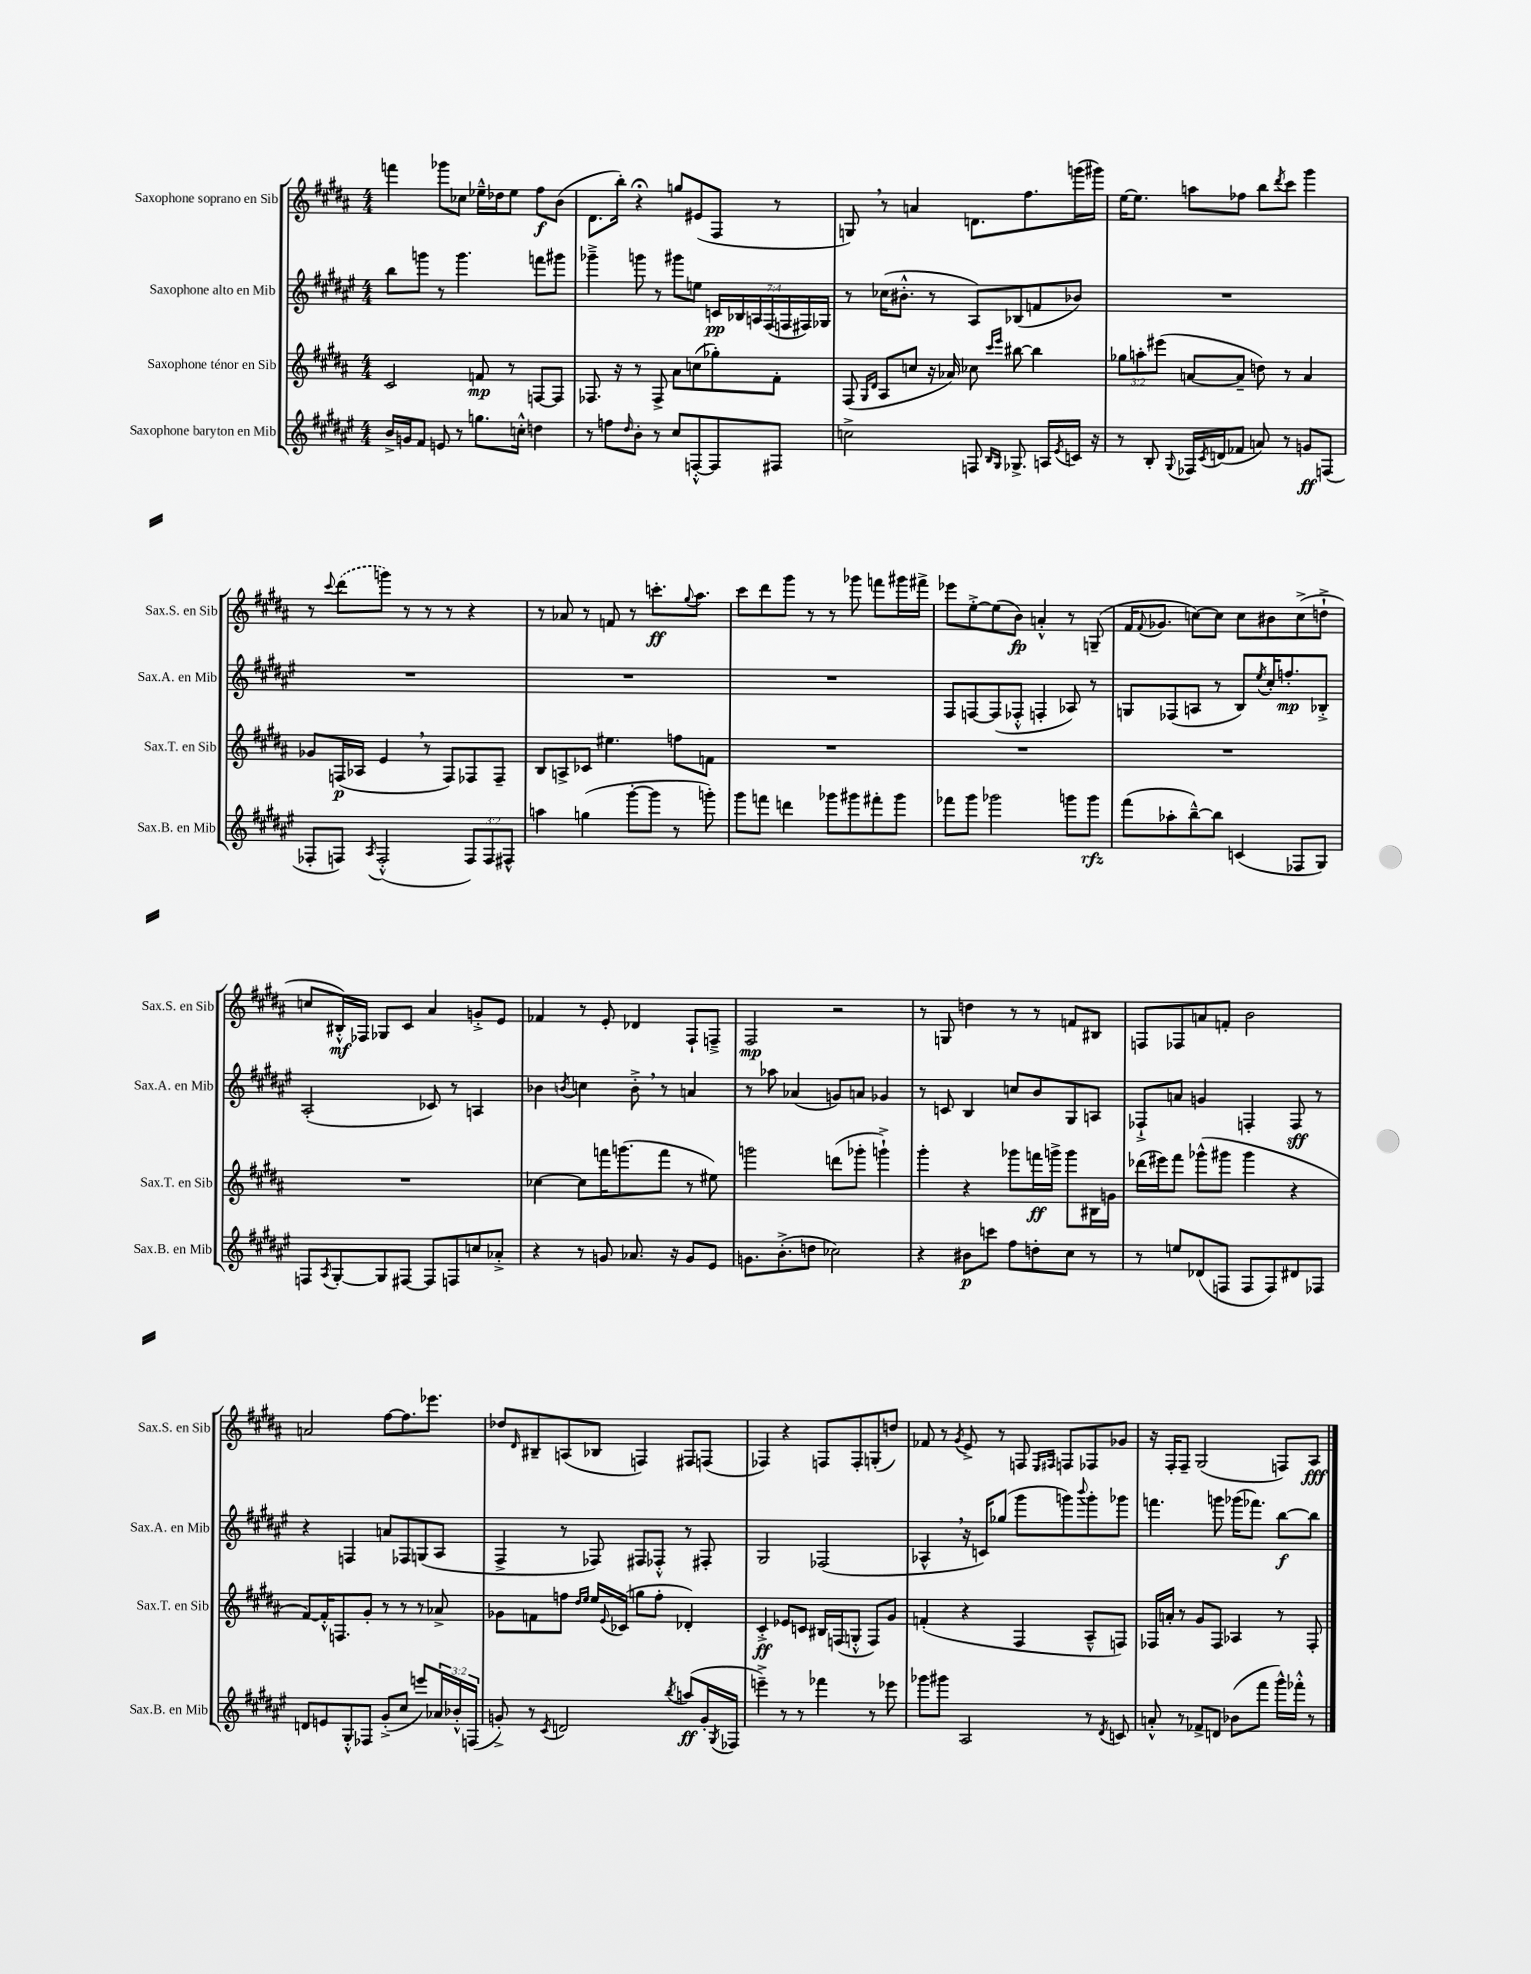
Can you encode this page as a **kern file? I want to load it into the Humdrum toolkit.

**kern	**dynam	**kern	**dynam	**kern	**dynam	**kern	**dynam
*part4	*part4	*part3	*part3	*part2	*part2	*part1	*part1
*staff4	*staff4	*staff3	*staff3	*staff2	*staff2	*staff1	*staff1
*I"Saxophone baryton en Mib	*	*I"Saxophone ténor en Sib	*	*I"Saxophone alto en Mib	*	*I"Saxophone soprano en Sib	*
*I'Sax.B. en Mib	*	*I'Sax.T. en Sib	*	*I'Sax.A. en Mib	*	*I'Sax.S. en Sib	*
*clefG2	*	*clefG2	*	*clefG2	*	*clefG2	*
*k[f#c#g#d#a#e#]	*	*k[f#c#g#d#a#]	*	*k[f#c#g#d#a#e#]	*	*k[f#c#g#d#a#]	*
*M4/4	*	*M4/4	*	*M4/4	*	*M4/4	*
=16	=16	=16	=16	=16	=16	=16	=16
16b^/LL	.	2c#/	.	8bb\L	.	4fffn\	.
16gn/J	.	.	.	.	.	.	.
8f#/J	.	.	.	8gggn\J	.	.	.
8en/	.	.	.	8r	.	8ggg-X\L	.
8r	.	.	.	4.ggg\	.	8cc-X\J	.
8.ggn\L	.	8fn/	mp	.	.	16ee-X~^^\LL	.
.	.	.	.	.	.	16dd-X\J	.
.	.	8r	.	.	.	8ee-\J	.
16ccn'^^\Jk	.	.	.	.	.	.	.
4ddn\	.	[8Fn/L	.	8fffn\L	.	8ff#\L	f
.	.	8F/J]	.	8ggg#X\J	.	(8b\J	.
=17	=17	=17	=17	=17	=17	=17	=17
8r	.	8.F-X/	.	4ggg-X~^\	.	8.d#\L	.
8ffn\L	.	.	.	.	.	.	.
.	.	16r	.	.	.	16bb'\Jk)	.
16qqdd#/	.	.	.	.	.	.	.
8b'\J	.	8r	.	8gggn\	.	4r;<	.
8r	.	8F-^/	.	8r	.	.	.
8cc#/L	.	8a#\L	.	8ggg#X\L	.	8ggn/L	.
[8Fn'^^/	.	(8ccn\	.	8een\J	.	(8e#X/	.
8F/]	.	8gg-X'\)	.	28cn/LL	pp	8F#/J	.
.	.	.	.	28B-X/	.	.	.
.	.	.	.	28An/	.	.	.
.	.	.	.	(28F#/	.	.	.
8F#X/J	.	8f#'\J	.	.	.	8r	.
.	.	.	.	28Fn/	.	.	.
.	.	.	.	28F#X/)	.	.	.
.	.	.	.	28G-X/JJ	.	.	.
=18	=18	=18	=18	=18	=18	=18	=18
2ccn^\	.	(8F#/	.	8r	.	8Gn,/)	.
.	.	16qqG#/LL	.	.	.	.	.
.	.	16qqd#/JJ	.	.	.	.	.
.	.	8A#/L	.	(16cc-X\KL	.	8r	.
.	.	.	.	8.b#X'^^\J	.	.	.
.	.	8ccn/J	.	.	.	4an/	.
.	.	16r	.	8r	.	.	.
.	.	16a-X/)	.	.	.	.	.
8Fn/	.	8cc-X\	.	8A#/L)	.	8.dn\L	.
16qqB/LL	.	16qqccc#/LL	.	.	.	.	.
16qqG#/JJ	.	16qqeee/JJ	.	.	.	.	.
8.G-X^/	.	[8bb#X\	.	(8B-X/	.	.	.
.	.	.	.	.	.	8.ff#\	.
.	.	4bb#\]	.	8fn/	.	.	.
16An/LL	.	.	.	.	.	.	.
8qe#/	.	.	.	.	.	.	.
16cn/JJ	.	.	.	8b-X/J)	.	(16gggn\L	.
16r	.	.	.	.	.	16ggg#X\JJ)	.
=19	=19	=19	=19	=19	=19	=19	=19
8r	.	12gg-X\L	.	1r	.	[16ee\KL	.
.	.	.	.	.	.	8.ee\J]	.
.	.	12aan'\	.	.	.	.	.
8B'/	.	.	.	.	.	.	.
.	.	(12eee#X\J	.	.	.	.	.
8qqG#/	.	.	.	.	.	.	.
16F-X/LL	.	[8an/L	.	.	.	8aan\L	.
8qc#/	.	.	.	.	.	.	.
(16dn/J	.	.	.	.	.	.	.
8f-X/J	.	8a~/J]	.	.	.	8ff-X\J	.
8an/)	.	8ddn\)	.	.	.	8bb\L	.
.	.	.	.	.	.	8qddd#/	.
8r	.	8r	.	.	.	8ccc#\J	.
8gn/L	ff	4a/	.	.	.	4ggg#\	.
(8Fn/J	.	.	.	.	.	.	.
!!LO:LB:g=z
=20	=20	=20	=20	=20	=20	=20	=20
8F-X'/L	.	8g-X/L	.	1r	.	8r	.
.	.	.	.	.	.	8qqccc#/	.
8Fn/J)	.	(16Fn/L	p	.	.	(8ddd#\L	.
.	.	16A-X/JJ	.	.	.	.	.
8qA#/	.	.	.	.	.	.	.
(2F'^^/	.	4e,/	.	.	.	8gggn\J)	.
.	.	.	.	.	.	8r	.
.	.	8r	.	.	.	8r	.
.	.	8F/L)	.	.	.	8r	.
12F/L)	.	8F-X/	.	.	.	4r	.
12F/	.	.	.	.	.	.	.
.	.	8F-~/J	.	.	.	.	.
12F#X^^/J	.	.	.	.	.	.	.
=21	=21	=21	=21	=21	=21	=21	=21
4aan\	.	8B/L	.	1r	.	8r	.
.	.	8An^/	.	.	.	8a-X/	.
(4ggn\	.	8c-X/J	.	.	.	8r	.
.	.	4.ee#X\	.	.	.	8fn/	.
[8ggg#'\L	.	.	.	.	.	8r	.
8ggg#\J]	.	.	.	.	.	8.cccn'\L	ff
8r	.	8ffn\L	.	.	.	.	.
.	.	.	.	.	.	8qqgg#/	.
.	.	.	.	.	.	8.aa#\J	.
8gggn'\)	.	8fn\J	.	.	.	.	.
=22	=22	=22	=22	=22	=22	=22	=22
8ggg#\L	.	1r	.	1r	.	8ccc#\L	.
8fffn\J	.	.	.	.	.	8ddd#\	.
4dddn\	.	.	.	.	.	8ggg#\J	.
.	.	.	.	.	.	8r	.
8ggg-X\L	.	.	.	.	.	8r	.
8ggg#X\	.	.	.	.	.	8ggg-X\	.
8fff#X'\	.	.	.	.	.	8fffn\L	.
8ggg#\J	.	.	.	.	.	16ggg#X\L	.
.	.	.	.	.	.	16fff#X^\JJ	.
=23	=23	=23	=23	=23	=23	=23	=23
8fff-X\L	.	1r	.	8F#/L	.	8eee-X\L	.
8ggg#\J	.	.	.	[8Fn/	.	[8ee'^\	.
2ggg-X\	.	.	.	(8F/]	.	(8ee\]	.
.	.	.	.	8F-X'^^/J	.	8b\J)	fp
.	.	.	.	4Fn'/	.	4an'^^/	.
8gggn\L	.	.	.	8A-X/)	.	8r	.
8ggg\J	rfz	.	.	8r	.	(8Gn~/	.
=24	=24	=24	=24	=24	=24	=24	=24
(8fff#\L	.	1r	.	8Gn/L	.	16f#/KL	.
.	.	.	.	.	.	8qqf#/	.
.	.	.	.	.	.	8.g-X/J	.
8aa-X'\	.	.	.	(8F-X/	.	.	.
[8bb~^^\)	.	.	.	8An/J	.	[8ccn\L)	.
8bb\J]	.	.	.	8r	.	8cc\J]	.
(4cn/	.	.	.	8B/L)	.	8cc\L	.
.	.	.	.	8qee#/	.	.	.
.	.	.	.	16cc#'/K	.	8b#X\	.
.	.	.	.	8.ffn'/	mp	.	.
8F-X/L	.	.	.	.	.	(8cc^\	.
8G#/J)	.	.	.	8B-X'^/J	.	8ddn`^\J	.
!!LO:LB:g=z
=25	=25	=25	=25	=25	=25	=25	=25
8Fn/L	.	1r	.	(2A#'/	.	8ccn/L	.
8qA#/	.	.	.	.	.	.	.
[8G#'/	.	.	.	.	.	16B#X'^^/L)	mf
.	.	.	.	.	.	16F-X/JJ	.
8G#/]	.	.	.	.	.	8G-X/L	.
[8F#X/J	.	.	.	.	.	8c#/J	.
8F#/L]	.	.	.	8c-X/)	.	4a#/	.
8Fn/	.	.	.	8r	.	.	.
8ccn/	.	.	.	4An/	.	8gn'^/L	.
8a-X'^/J	.	.	.	.	.	8e/J	.
=26	=26	=26	=26	=26	=26	=26	=26
4r	.	[4cc-X\	.	4b-X\	.	4f-X/	.
.	.	.	.	8qbn/	.	.	.
8r	.	8cc-\L]	.	4ccn\	.	8r	.
8gn/	.	16fffn\K	.	.	.	8e'/	.
.	.	(8.gggn\	.	.	.	.	.
8.a-X/	.	.	.	8b'^,\	.	4d-X/	.
.	.	8fff\J	.	8r	.	.	.
16r	.	.	.	.	.	.	.
8g/L	.	8r	.	4an/	.	8F#`/L	.
8e#/J	.	8ee#X\)	.	.	.	8Fn~^/J	.
=27	=27	=27	=27	=27	=27	=27	=27
8.gn\L	.	2gggn\	.	8r	.	2F#/	mp
.	.	.	.	8aa-X\	.	.	.
(8.b'^\	.	.	.	.	.	.	.
.	.	.	.	(4a-X/	.	.	.
8ddn\J	.	.	.	.	.	.	.
2cc-X\)	.	(8dddn\L	.	8gn/L)	.	2r	.
.	.	8ggg-X'\J	.	8an/J	.	.	.
.	.	4gggn`^\)	.	4g-X/	.	.	.
=28	=28	=28	=28	=28	=28	=28	=28
4r	.	4ggg#'\	.	8r	.	8r	.
.	.	.	.	8cn/	.	8Gn/	.
8b#X\L	p	4r	.	4B/	.	4ddn\	.
8cccn\J	.	.	.	.	.	.	.
8ff#\L	.	8ggg-X\L	.	8ccn/L	.	8r	.
8ddn'\	.	16fffn\L	ff	8b/	.	8r	.
.	.	16gggn^\JJ	.	.	.	.	.
8cc#\J	.	8ggg\L	.	8G#/	.	8fn/L	.
8r	.	16B#X\L	.	8An/J	.	8B#X/J	.
.	.	16gn\JJ	.	.	.	.	.
=29	=29	=29	=29	=29	=29	=29	=29
8r	.	(16ddd-X\LL	.	8F-X`^/L	.	8Fn/L	.
.	.	16eee#X\J)	.	.	.	.	.
8een/L	.	8fff#\J	.	8an/J	.	8F-X/	.
(8d-X/	.	(8ggg-X^^\L	.	4gn/	.	8an/	.
8Fn/J	.	8ggg#X\J	.	.	.	8fn'/J	.
8F/L	.	4ggg#\	.	4Fn'/	.	2b\	.
8F/)	.	.	.	.	.	.	.
8d#X/	.	4r	.	8F/	sff	.	.
8F-X/J	.	.	.	8r	.	.	.
!!LO:LB:g=z
=30	=30	=30	=30	=30	=30	=30	=30
8dn/L	.	[8f#/L)	.	4r	.	2an/	.
8en/	.	16f#'^^/K]	.	.	.	.	.
.	.	8.Fn/	.	.	.	.	.
8G#'^^/	.	.	.	4Fn/	.	.	.
8F-X/J	.	8g#'/J	.	.	.	.	.
(8g#'^/L	.	8r	.	8an/L	.	[8ff#\L	.
8cc#/J	.	8r	.	8F-X/	.	8.ff#\]	.
8eeen/L)	.	8r	.	(8Gn/	.	.	.
.	.	.	.	.	.	8.eee-X\J	.
24a-X/L	.	8a-X^/	.	8A#/J	.	.	.
24b-X'^^/	.	.	.	.	.	.	.
(24Fn/JJ	.	.	.	.	.	.	.
=31	=31	=31	=31	=31	=31	=31	=31
8gn'^/)	.	8g-X\L	.	4F#^/	.	8dd-X/L	.
.	.	.	.	.	.	16qqd#/	.
8r	.	8fn\	.	.	.	8B#X~/	.
8qc#/	.	.	.	.	.	.	.
2dn/	.	8ffn\J	.	8r	.	(8An/	.
.	.	16qqdd#/LL	.	.	.	.	.
.	.	16qqee/JJ	.	.	.	.	.
.	.	16ee/LL	.	8F-X/)	.	8B-X/J	.
.	.	8qqe/	.	.	.	.	.
.	.	(16c-X/JJ	.	.	.	.	.
.	.	8ggn\L	.	8F#X/L	.	4Fn/)	.
.	.	8ff'\J	.	8F-X'^^/J	.	.	.
8qbb/	.	.	.	.	.	.	.
(8aan/L	ff	4d-X'/)	.	8r	.	8F#X/L	.
16g'/L	.	.	.	8F#X'/	.	(8Fn/J	.
8qG#/	.	.	.	.	.	.	.
16F-X/JJ	.	.	.	.	.	.	.
=32	=32	=32	=32	=32	=32	=32	=32
4eeen~^\)	.	4c#'^/	ff	2G#/	.	4F-X/)	.
8r	.	8e-X/L	.	.	.	4r	.
8r	.	8cn/J	.	.	.	.	.
4fff-X\	.	16B#X/LL	.	(2F-X/	.	8Fn/L	.
.	.	(16Fn/J	.	.	.	.	.
.	.	8Gn'^^/J	.	.	.	8F'/	.
8r	.	8F/L)	.	.	.	(8Gn'/	.
8eee-X\	.	8g#/J	.	.	.	8ddn/J)	.
=33	=33	=33	=33	=33	=33	=33	=33
8ggg-X\L	.	(4fn'/	.	4A-X^^,/	.	8f-X/	.
8ggg#X\J	.	.	.	.	.	8r	.
.	.	.	.	.	.	8qg#/	.
2A#/	.	4r	.	16r	.	8e^/	.
.	.	.	.	16cn/KL)	.	.	.
.	.	.	.	(8gg-X/J	.	8r	.
.	.	4F#/	.	8ggg#\L	.	8Fn/	.
.	.	.	.	.	.	16qqE/LL	.
.	.	.	.	.	.	16qqF#X/JJ	.
.	.	.	.	8gggn\)	.	8Fn/L	.
.	.	.	.	8qqbbb/	.	.	.
8r	.	8A#~^^/L	.	8ggg'\	.	8F-X/	.
8qd#/	.	.	.	.	.	.	.
8cn/	.	8Fn/J)	.	8ggg-X\J	.	8g-X/J	.
=34	=34	=34	=34	=34	=34	=34	=34
8an'^^/	.	16F-X/LL	.	4.fffn\	.	16r	.
.	.	16an'/JJ	.	.	.	16F#'/KL	.
8r	.	8r	.	.	.	8F#~/J	.
8f-X^/L	.	8g#/L	.	.	.	(2G#/	.
8dn/J	.	8F-/J	.	8gggn\	.	.	.
(8b-X\L	.	4A-X/	.	(16ggg-X\KL	.	.	.
.	.	.	.	8.fff-X\J)	.	.	.
8fff#\J	.	.	.	.	.	.	.
16ggg#^^\LL)	.	8r	.	[8bb\L	f	8Fn/L)	.
16fff-X'^^\JJ	.	.	.	.	.	.	.
8r	.	8F-'/	.	8bb\J]	.	8A#/J	fff
==	==	==	==	==	==	==	==
*-	*-	*-	*-	*-	*-	*-	*-
